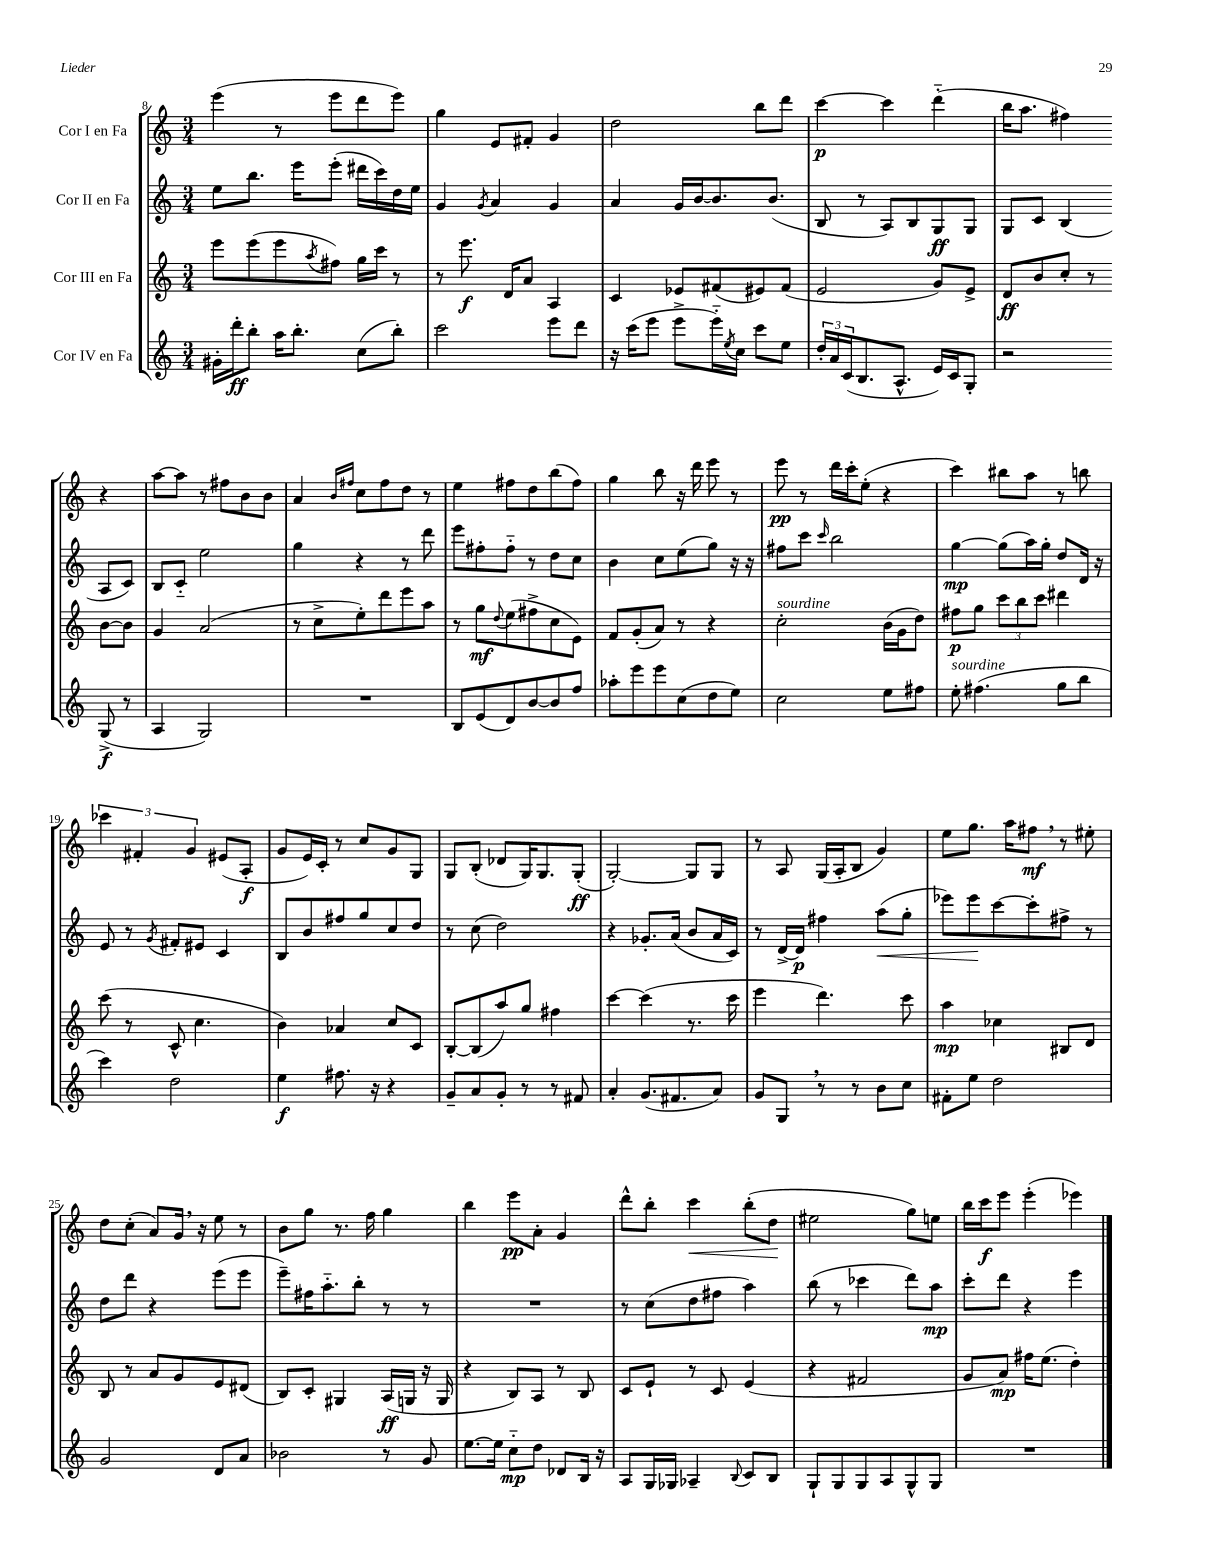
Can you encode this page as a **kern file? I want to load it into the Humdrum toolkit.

**kern	**dynam	**kern	**dynam	**kern	**dynam	**kern	**dynam
*part4	*part4	*part3	*part3	*part2	*part2	*part1	*part1
*staff4	*staff4	*staff3	*staff3	*staff2	*staff2	*staff1	*staff1
*I"Cor IV en Fa	*	*I"Cor III en Fa	*	*I"Cor II en Fa	*	*I"Cor I en Fa	*
*clefG2	*	*clefG2	*	*clefG2	*	*clefG2	*
*k[]	*	*k[]	*	*k[]	*	*k[]	*
*M3/4	*	*M3/4	*	*M3/4	*	*M3/4	*
=8	=8	=8	=8	=8	=8	=8	=8
16g#X'\LL	.	8eee\L	.	8ee\L	.	(4eee\	.
16ddd'\J	ff	.	.	.	.	.	.
8bb'\J	.	(8eee\	.	8.bb\J	.	.	.
16aa\KL	.	8eee\	.	.	.	8r	.
8.bb'\J	.	.	.	16eee\KL	.	.	.
.	.	8qaa/	.	.	.	.	.
.	.	8ff#X\J)	.	(8eee'\J	.	8eee\L	.
(8cc\L	.	16gg\LL	.	16ddd#X\LL	.	8ddd\	.
.	.	16ccc\JJ	.	16ccc\)	.	.	.
8bb'\J)	.	8r	.	16dd\	.	8eee\J)	.
.	.	.	.	16ee\JJ	.	.	.
=9	=9	=9	=9	=9	=9	=9	=9
2ccc\	.	8r	.	4g/	.	4gg\	.
.	.	8.eee\	f	.	.	.	.
.	.	.	.	8qg/	.	.	.
.	.	.	.	4a/	.	8e/L	.
.	.	16d/KL	.	.	.	.	.
.	.	8a/J	.	.	.	8f#X'/J	.
8eee\L	.	4A/	.	4g/	.	4g/	.
8ddd\J	.	.	.	.	.	.	.
=10	=10	=10	=10	=10	=10	=10	=10
16r	.	4c/	.	4a/	.	2dd\	.
(16ccc\KL	.	.	.	.	.	.	.
8eee\J	.	.	.	.	.	.	.
8eee^\L	.	8e-X/L	.	16g/LL	.	.	.
.	.	.	.	[16b/J	.	.	.
16eee\L)	.	(8f#X/	.	8.b/]	.	.	.
8qee/	.	.	.	.	.	.	.
16cc\JJ	.	.	.	.	.	.	.
8ccc\L	.	8e#X/)	.	.	.	8bb\L	.
.	.	.	.	(8.b/J	.	.	.
8ee\J	.	(8f#/J	.	.	.	8ddd\J	.
=11	=11	=11	=11	=11	=11	=11	=11
24dd'/LL	.	2e/	.	8B/	.	[4ccc\	p
24a/	.	.	.	.	.	.	.
(24c/J	.	.	.	.	.	.	.
8.B/	.	.	.	8r	.	.	.
.	.	.	.	8A/L)	.	4ccc\]	.
8.A^^/J	.	.	.	.	.	.	.
.	.	.	.	8B/	.	.	.
16e/LL)	.	8g/L)	.	8G/	ff	(4ddd\	.
16c/J	.	.	.	.	.	.	.
8G'/J	.	8e^/J	.	8G/J	.	.	.
=12	=12	=12	=12	=12	=12	=12	=12
2r	.	8d/L	ff	8G/L	.	16bb\KL	.
.	.	.	.	.	.	8.aa\J	.
.	.	8b/	.	8c/J	.	.	.
.	.	8cc'/J	.	(4B/	.	4ff#X\)	.
.	.	8r	.	.	.	.	.
(8G^/	f	[8b\L	.	8A/L	.	4r	.
8r	.	8b\J]	.	8c/J)	.	.	.
!!LO:LB:g=z
=13	=13	=13	=13	=13	=13	=13	=13
4A/	.	4g/	.	8B/L	.	[8aa\L	.
.	.	.	.	8c/J	.	8aa\J]	.
2G/)	.	(2a/	.	2ee\	.	8r	.
.	.	.	.	.	.	8ff#X\L	.
.	.	.	.	.	.	8b\	.
.	.	.	.	.	.	8b\J	.
=14	=14	=14	=14	=14	=14	=14	=14
2.r	.	8r	.	4gg\	.	4a/	.
.	.	8cc^\L	.	.	.	.	.
.	.	.	.	.	.	16qqb/LL	.
.	.	.	.	.	.	16qqff#X/JJ	.
.	.	8ee'\)	.	4r	.	8cc\L	.
.	.	8ddd\	.	.	.	8ff#\	.
.	.	8eee\	.	8r	.	8dd\J	.
.	.	8aa\J	.	8ddd\	.	8r	.
=15	=15	=15	=15	=15	=15	=15	=15
8B/L	.	8r	.	8eee\L	.	4ee\	.
(8e/	.	8gg\L	mf	8ff#X'\	.	.	.
.	.	8qqdd/	.	.	.	.	.
8d/)	.	(8ee\	.	8ff#\J	.	8ff#X\L	.
[8b/	.	8ff#X^\	.	8r	.	8dd\	.
8b/]	.	8cc\	.	8dd\L	.	(8bb\	.
8ff/J	.	8e\J)	.	8cc\J	.	8ff#\J)	.
=16	=16	=16	=16	=16	=16	=16	=16
8aa-X'\L	.	8f/L	.	4b\	.	4gg\	.
8eee\	.	(8g'/	.	.	.	.	.
8eee\	.	8a/J)	.	8cc\L	.	8bb\	.
(8cc\	.	8r	.	(8ee\	.	16r	.
.	.	.	.	.	.	16ddd\	.
8dd\	.	4r	.	8gg\J)	.	8eee\	.
8ee\J)	.	.	.	16r	.	8r	.
.	.	.	.	16r	.	.	.
=17	=17	=17	=17	=17	=17	=17	=17
!	!	!LO:TX:a:i:t=sourdine	!	!	!	!	!
2cc\	.	2cc'\	.	8ff#X\L	.	8eee\	pp
.	.	.	.	8ccc\J	.	8r	.
.	.	.	.	16qqccc/	.	.	.
.	.	.	.	2bb\	.	16ddd\LL	.
.	.	.	.	.	.	16ccc'\J	.
.	.	.	.	.	.	(8ee'\J	.
8ee\L	.	(16b\LL	.	.	.	4r	.
.	.	16g\J	.	.	.	.	.
8ff#X\J	.	8dd\J)	.	.	.	.	.
=18	=18	=18	=18	=18	=18	=18	=18
!LO:TX:a:i:t=sourdine	!	!	!	!	!	!	!
8ee'\	.	8ff#X\L	p	[4gg\	mp	4ccc\)	.
(4.ff#X\	.	8gg\J	.	.	.	.	.
.	.	12ccc\L	.	(8gg\L]	.	8bb#X\L	.
.	.	12bb\	.	.	.	.	.
.	.	.	.	16aa\L)	.	8aa\J	.
.	.	12ccc\J	.	.	.	.	.
.	.	.	.	16gg'\JJ	.	.	.
8gg\L	.	4ddd#X\	.	8dd/L	.	8r	.
8bb\J	.	.	.	16d/Jk	.	8bbn\	.
.	.	.	.	16r	.	.	.
!!LO:LB:g=z
=19	=19	=19	=19	=19	=19	=19	=19
4ccc\)	.	(8ccc\	.	8e/	.	6ccc-X\	.
.	.	8r	.	8r	.	.	.
.	.	.	.	.	.	6f#X'/	.
.	.	.	.	8qg/	.	.	.
2dd\	.	8c^^/	.	8f#X'/L	.	.	.
.	.	.	.	.	.	6g/	.
.	.	4.cc\	.	8e#X/J	.	.	.
.	.	.	.	4c/	.	(8e#X/L	.
.	.	.	.	.	.	8A'/J	f
=20	=20	=20	=20	=20	=20	=20	=20
4ee\	f	4b\)	.	8B/L	.	8g/L	.
.	.	.	.	8b/	.	16e/L)	.
.	.	.	.	.	.	16c'/JJ	.
8.ff#X\	.	4a-X/	.	8ff#X/	.	8r	.
.	.	.	.	8gg/	.	8cc/L	.
16r	.	.	.	.	.	.	.
4r	.	8cc/L	.	8cc/	.	8g/	.
.	.	8c/J	.	8dd/J	.	8G/J	.
=21	=21	=21	=21	=21	=21	=21	=21
8g~/L	.	[8B'/L	.	8r	.	8G/L	.
8a/	.	(8B/]	.	(8cc\	.	(8B'/J	.
8g'/J	.	8aa/)	.	2dd\)	.	8d-X/L	.
8r	.	8gg/J	.	.	.	16G/K)	.
.	.	.	.	.	.	8.G/	.
8r	.	4ff#X\	.	.	.	.	.
8f#X/	.	.	.	.	.	(8G'/J	ff
=22	=22	=22	=22	=22	=22	=22	=22
4a'/	.	[4ccc\	.	4r	.	[2G'/)	.
(8.g/L	.	(4ccc\]	.	8.g-X'/L	.	.	.
8.f#X/	.	.	.	(16a/Jk	.	.	.
.	.	8.r	.	8b/L	.	8G/L]	.
8a/J)	.	.	.	16a/L	.	8G/J	.
.	.	16ccc\	.	16c/JJ)	.	.	.
=23	=23	=23	=23	=23	=23	=23	=23
8g/L	.	4eee\	.	8r	.	8r	.
8G,/J	.	.	.	[16d^/LL	.	8A/	.
.	.	.	.	16d/JJ]	p	.	.
8r	.	4.ddd\)	.	4ff#X\	.	(16G/LL	.
.	.	.	.	.	.	16A'/J	.
8r	.	.	.	.	.	8B/J	.
!	!	!	!	!	!LO:HP:b	!	!
8b\L	.	.	.	(8aa\L	<	4g/)	.
8cc\J	.	8ccc\	.	8gg'\J	.	.	.
=24	=24	=24	=24	=24	=24	=24	=24
8f#X'\L	.	4aa\	mp	8eee-X\L)	.	8ee\L	.
8ee\J	.	.	.	8eee-\	.	8.gg\J	.
2dd\	.	4cc-X\	.	[8ccc\	[	.	.
.	.	.	.	.	.	16aa\KL	.
.	.	.	.	8ccc'\]	.	8ff#X,\J	mf
.	.	8B#X/L	.	8ff#X^\J	.	8r	.
.	.	8d/J	.	8r	.	8ee#X'\	.
!!LO:LB:g=z
=25	=25	=25	=25	=25	=25	=25	=25
2g/	.	8B/	.	8dd\L	.	8dd\L	.
.	.	8r	.	8ddd\J	.	(8cc'\J	.
.	.	8a/L	.	4r	.	8a/L)	.
.	.	8g/	.	.	.	16g,/Jk	.
.	.	.	.	.	.	16r	.
8d/L	.	8e/	.	(8eee\L	.	8ee\	.
8a/J	.	(8d#X/J	.	8eee\J	.	8r	.
=26	=26	=26	=26	=26	=26	=26	=26
2b-X\	.	8B/L)	.	8eee~\L)	.	8b\L	.
.	.	8c'/J	.	16ff#X\K	.	8gg\J	.
.	.	.	.	8.aa\	.	.	.
.	.	4G#X/	.	.	.	8.r	.
.	.	.	.	8bb'\J	.	.	.
.	.	.	.	.	.	16ff\	.
8r	.	(16A/LL	ff	8r	.	4gg\	.
.	.	16Gn/JJ	.	.	.	.	.
8g/	.	16r	.	8r	.	.	.
.	.	16G/	.	.	.	.	.
=27	=27	=27	=27	=27	=27	=27	=27
[8.ee\L	.	4r	.	2.r	.	4bb\	.
16ee\Jk]	.	.	.	.	.	.	.
8cc\L	mp	8B/L)	.	.	.	8eee\L	pp
8dd\J	.	8A/J	.	.	.	8a'\J	.
8d-X/L	.	8r	.	.	.	4g/	.
16B/Jk	.	8B/	.	.	.	.	.
16r	.	.	.	.	.	.	.
=28	=28	=28	=28	=28	=28	=28	=28
8A/L	.	8c/L	.	8r	.	8ddd^^\L	.
16G/L	.	8e`/J	.	(8cc\L	.	8bb'\J	.
16G-X/JJ	.	.	.	.	.	.	.
!	!	!	!	!	!	!	!LO:HP:b
4A-X~/	.	8r	.	8dd\	.	4ccc\	<
.	.	8c/	.	8ff#X\J	.	.	.
8qqB/	.	.	.	.	.	.	.
8c/L	.	(4e/	.	4aa\)	.	(8bb'\L	.
8B/J	.	.	.	.	.	8dd\J	.
.	.	.	.	.	.	.	[
=29	=29	=29	=29	=29	=29	=29	=29
8G`/L	.	4r	.	(8bb\	.	2ee#X\	.
8G/	.	.	.	8r	.	.	.
8G/	.	2f#X/	.	4ccc-X\	.	.	.
8A/	.	.	.	.	.	.	.
8G^^/	.	.	.	8ddd\L)	.	8gg\L)	.
8G/J	.	.	.	8aa\J	mp	8een\J	.
=30	=30	=30	=30	=30	=30	=30	=30
2.r	.	8g/L	.	8ccc'\L	.	16bb\LL	.
.	.	.	.	.	.	16ccc\J	f
.	.	8a/J)	mp	8ddd\J	.	8eee\J	.
.	.	16ff#X\KL	.	4r	.	(4eee'\	.
.	.	(8.ee\J	.	.	.	.	.
.	.	4dd'\)	.	4eee\	.	4eee-X\)	.
==	==	==	==	==	==	==	==
*-	*-	*-	*-	*-	*-	*-	*-
